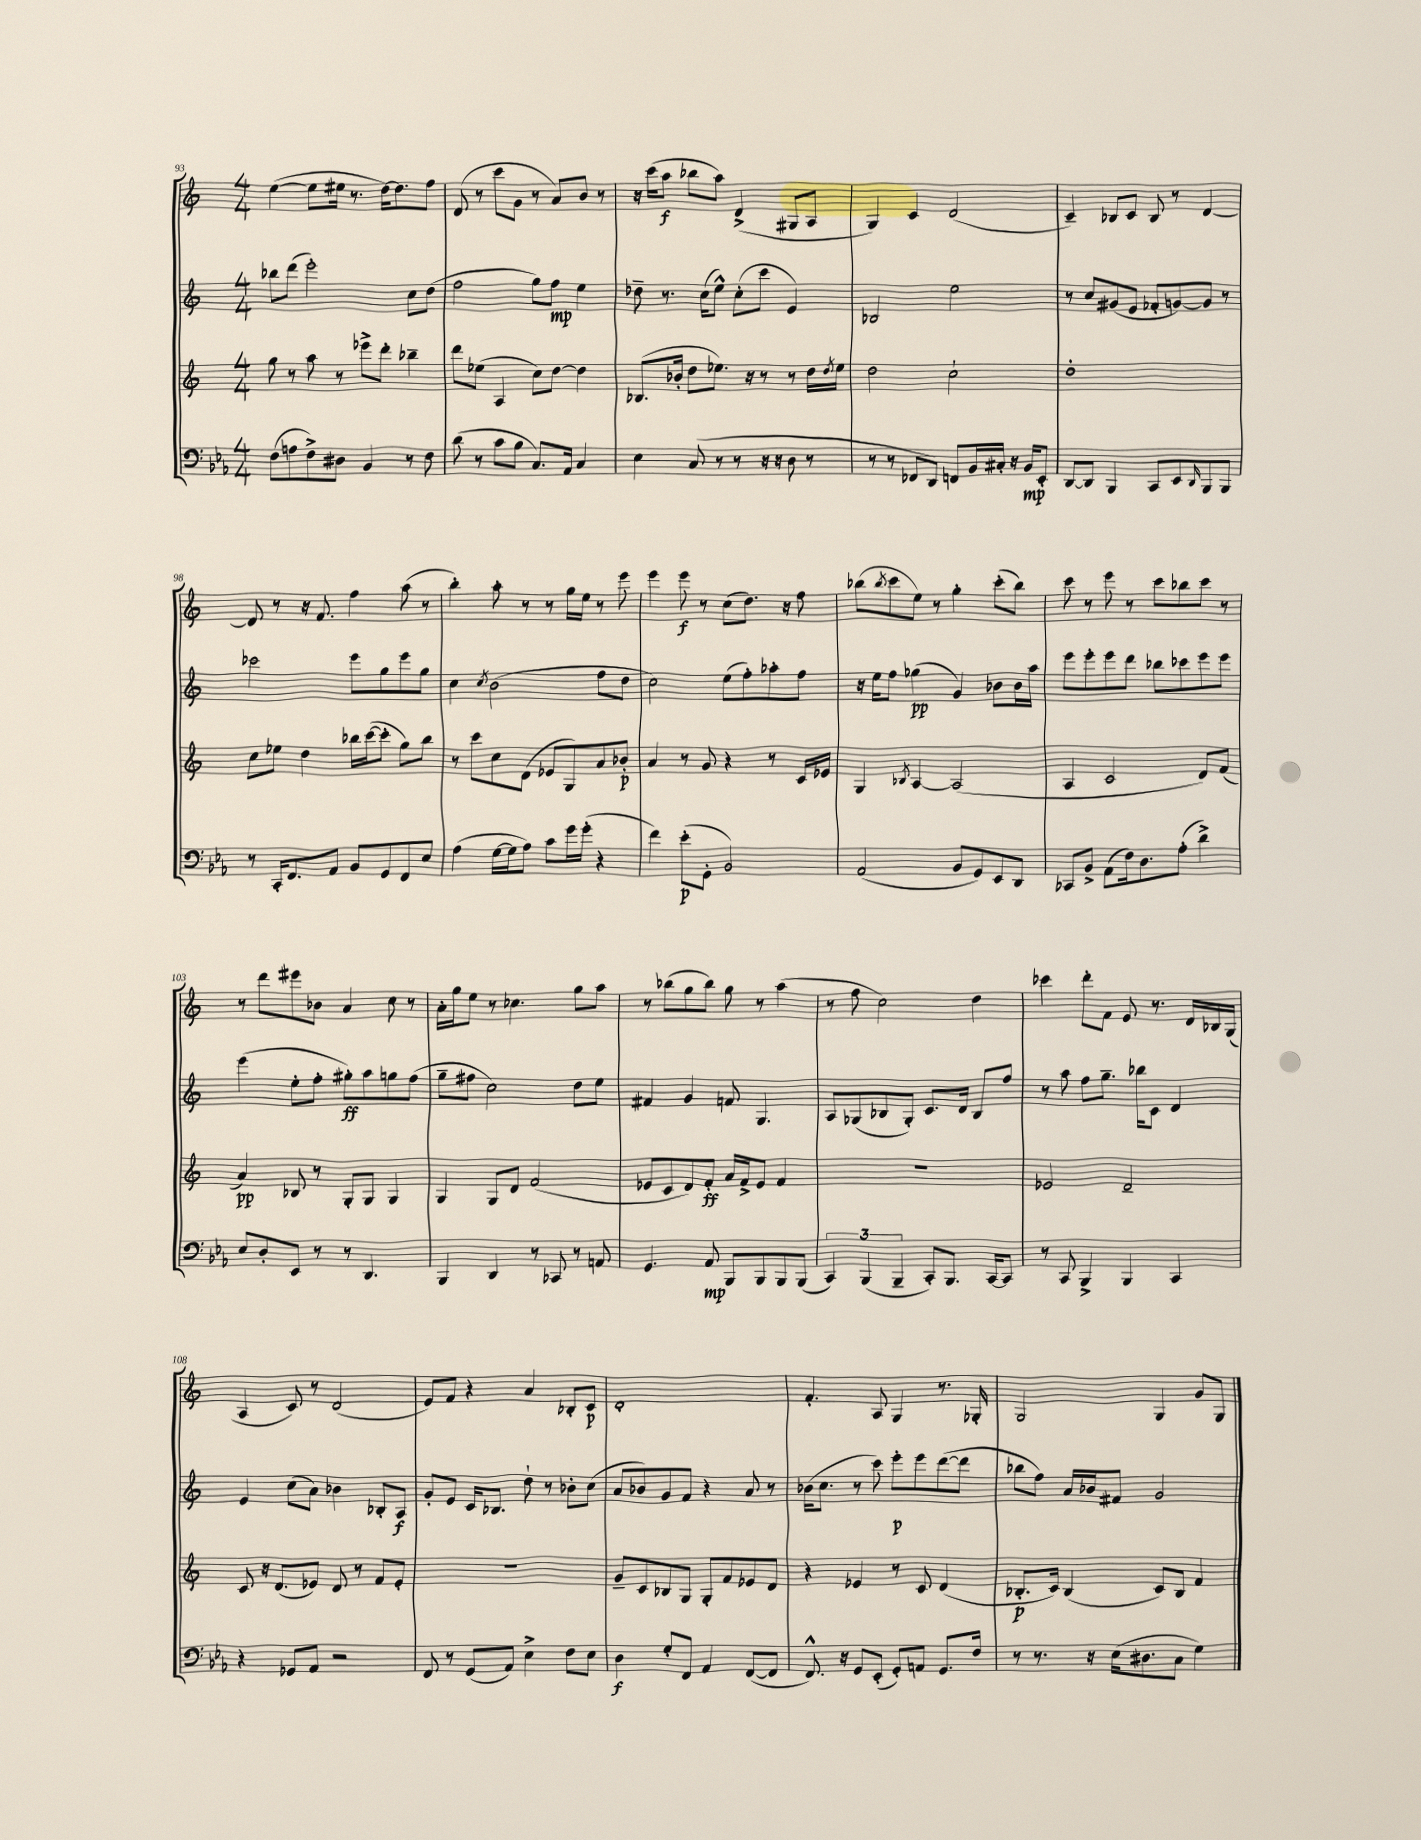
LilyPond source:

<<
\new StaffGroup <<
\new Staff = "s0" {
    \clef treble \key c \major \numericTimeSignature \time 4/4
    e''4~( e''8 eis''16 r8. d''16~) d''8. f''8 |
    d'8( r8 c'''8 g'8 r8 a'8) b'8 r8 |
    r16 c'''16( a''8\f bes''8 a''8) d'4->( gis8 a8 |
    g4) c'4 d'2( |
    c'4--) bes8 c'8 bes8 r8 d'4~ |
    d'8 r8 r16 f'8. f''4 a''8( r8 |
    b''4-.) a''8-. r8 r8 g''16 e''16 r8 e'''8 |
    e'''4 e'''8\f r8 c''8( d''8.) r16 f''8 |
    bes''8( \acciaccatura { bes''8 } c'''8 e''8) r8 g''4-. c'''8-.( bes''8) |
    c'''8 r8 e'''8 r8 c'''8 bes''8 c'''8 r8 |
    r8 d'''8 eis'''8 bes'8 a'4 c''8 r8 |
    a'16-. g''16 e''8 r8 ces''4. g''8 a''8 |
    r8 bes''8( g''8 bes''8) g''8 r8 a''4( |
    r8 f''8 c''2) d''4 |
    ces'''4 d'''8-. f'8 e'8 r8. d'16 bes16 g16( |
    a4 c'8) r8 d'2( |
    e'8) f'8 r4 a'4 bes8-. c'8\p |
    d'1-. |
    f'4.-. a8 g4 r8. ges16-. |
    g2 g4 g'8 g8 \bar "|." |
}
\new Staff = "s1" {
    \clef treble \key c \major \numericTimeSignature \time 4/4
    bes''8 d'''8( e'''2-.) c''8 d''8( |
    f''2 g''8) f''8\mp e''4 |
    des''8-- r8. c''16( e''8-^) c''8-.( c'''8 e'4) |
    bes2 e''2 |
    r8 c''8 gis'8( e'8 fes'8-. g'8~) g'8 r8 |
    ces'''2 e'''8 g''8 e'''8 g''8 |
    c''4 \acciaccatura { c''8 } b'2( f''8 d''8 |
    c''2) e''8( f''8-.) aes''8-. f''8 |
    r16 e''16 f''8 ges''4\pp( g'4) bes'8 bes'16 a''16 |
    e'''8 e'''8-. e'''8 d'''8 bes''8 ces'''8 e'''8 e'''8 |
    e'''4( e''8-. f''8-. gis''8-.\ff) a''8 g''8 f''8( |
    g''8-- fis''8 c''2) d''8 e''8 |
    fis'4 g'4 f'8 g4. |
    a8 ges8( bes8 ges8-.) c'8. d'16 bes8 f''8 |
    r8 a''8 f''8 g''8.-- bes''16 c'8 d'4 |
    e'4 c''8( a'8) bes'4 bes8-. a8\f |
    g'8-. e'8 c'16 bes8. d''8-! r8 bes'8-. c''8( |
    a'8 bes'8) g'8 f'8 r4 a'8 r8 |
    bes'16( c''8. r8 c'''8) e'''8-.\p e'''8 d'''8~( d'''8 |
    bes''8 f''8) a'16 bes'16 fis'8 g'2 \bar "|." |
}
\new Staff = "s2" {
    \clef treble \key c \major \numericTimeSignature \time 4/4
    g''8 r8 a''8 r8 ees'''8-> d'''8-. bes''4-- |
    d'''8 ees''8( a4 c''8) d''8~ d''4 |
    bes8.( bes'16-. d''8 ees''8.) r16 r8 r8 d''16 \acciaccatura { d''8 } ees''16 |
    d''2 c''2-! |
    d''1-. |
    c''8 ees''8 d''4 bes''16 c'''16~( c'''8-. g''8) bes''8 |
    r8 c'''8 c''8 d'8( ees'8 g8) a'8 bes'8-.\p |
    a'4 r8 g'8 r4 r8 c'16 ees'16 |
    g4 \acciaccatura { bes8 } a4~ a2( |
    a4 c'2 d'8) f'8( |
    a'4\pp) bes8 r8 g8-. g8 g4 |
    g4 g8 d'8 f'2( |
    ees'8 c'8 d'8) f'8-.\ff a'16 f'16-> ees'8 f'4 |
    R1 |
    ees'2 d'2-- |
    c'8 r16 d'8.( ees'8) d'8 r8 f'8 ees'8-. |
    R1 |
    g'8-- c'8 bes8 g8 g8-. f'8 ees'8 d'8 |
    r4 ees'4 r8 c'8 d'4( |
    bes8.-.\p c'16) bes4( c'8) bes8 f'4 \bar "|." |
}
\new Staff = "s3" {
    \clef bass \key ees \major \numericTimeSignature \time 4/4
    f8( a8 f8->) dis8 bes,4 r8 f8 |
    d'8( r8 c'8 bes8 c8.) aes,16 c4 |
    ees4 c8( r8 r8 r16 r16 d8 r8 |
    r8 r8 fes,8 d,8) f,8 bes,16 cis16-. r16 bes,16\mp ees,8-. |
    d,8~ d,8 bes,,4 c,8 ees,8 \grace { d,16 } bes,,8 bes,,8 |
    r8 c,16-. f,8. aes,8 bes,8 g,8 f,8 ees8 |
    aes4( g16~ g16 aes8) c'8 g'16 g'16-.( r4 |
    f'4) ees'8-.\p( g,8-. bes,2) |
    aes,2( bes,8 g,8) ees,8 d,8 |
    ces,8 bes,8-> aes,8( f16) d8. aes8-.( d'4->) |
    ees8 d8-. ees,8 r8 r8 d,4. |
    bes,,4 d,4 r8 ces,8 r8 a,8 |
    g,4. aes,8\mp bes,,8 bes,,8 bes,,8 bes,,8( |
    \tuplet 3/2 { c,4) bes,,4( bes,,4-- } c,8-.) bes,,8. c,16~ c,8 |
    r8 c,8 bes,,4-> bes,,4 c,4 |
    r4 ges,8 aes,8 r2 |
    f,8 r8 g,8( aes,8) ees4-> f8 ees8 |
    d4\f g8-. f,8 aes,4 f,8~( f,8 |
    f,8.-^) r16 g,8 ees,8-.( g,8-.) a,8 g,8. f16 |
    r8 r8. r16 ees16( dis8. c8 g4) \bar "|." |
}
>>
>>
\layout { \context { \Score currentBarNumber = #93 } }
